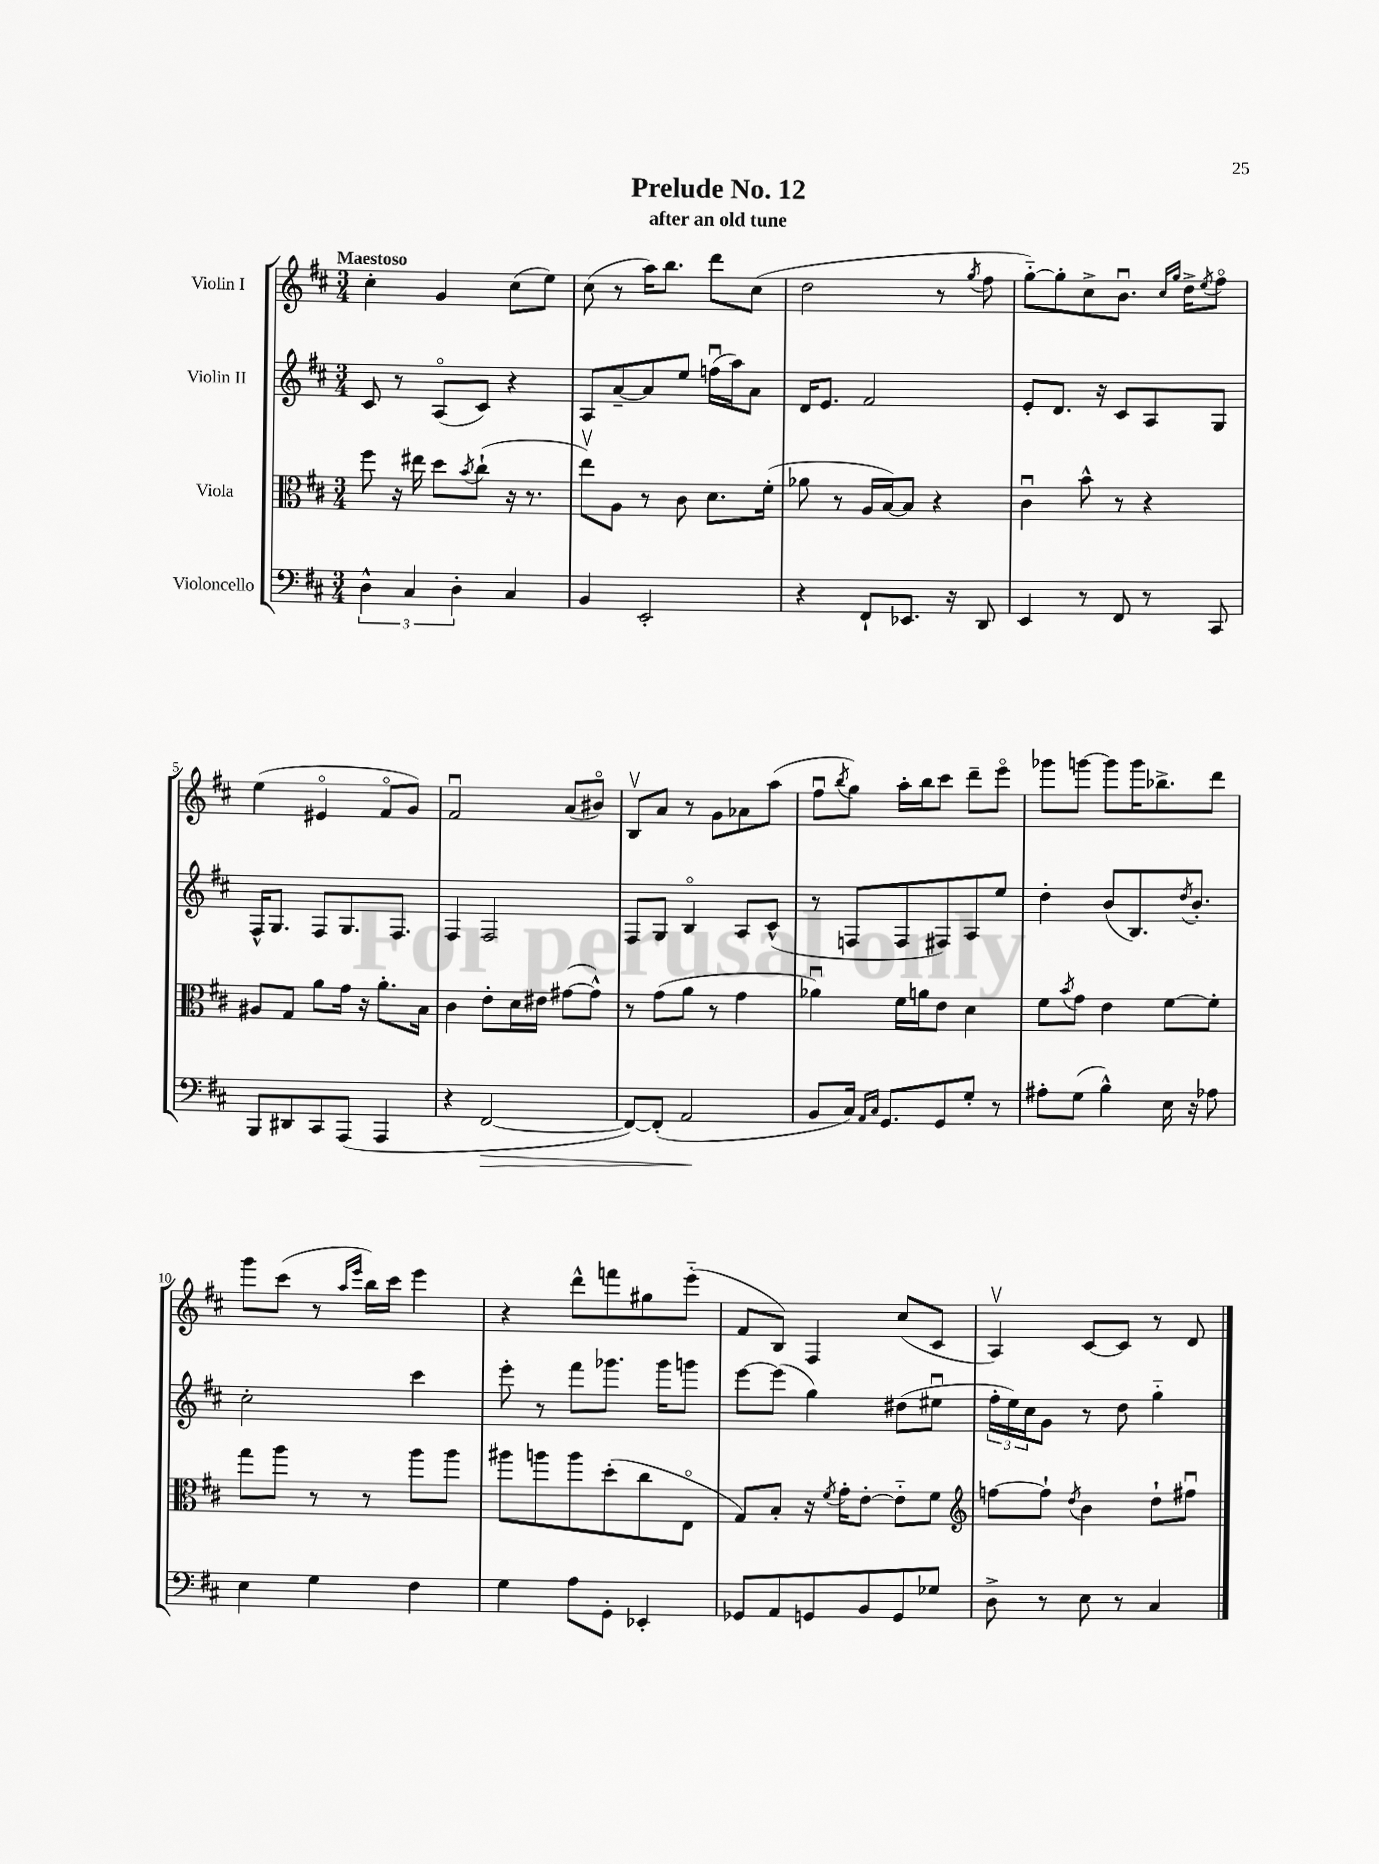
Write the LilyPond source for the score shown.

\header { title = "Prelude No. 12" subtitle = "after an old tune" }
<<
\new StaffGroup <<
\new Staff = "s0" \with { instrumentName = "Violin I" } {
    \clef treble \key d \major \numericTimeSignature \time 3/4 \tempo "Maestoso"
    cis''4-. g'4 cis''8( e''8) |
    cis''8( r8 a''16) b''8. d'''8 cis''8( |
    d''2 r8 \acciaccatura { g''8 } fis''8 |
    g''8~-_) g''8-. cis''8-> b'8.\downbow \grace { cis''16 g''16 } d''16-> \acciaccatura { e''8 } fis''8\flageolet |
    e''4( eis'4\flageolet fis'8\flageolet g'8) |
    fis'2\downbow a'8( bis'8\flageolet) |
    b8\upbow a'8 r8 g'8 aes'8 a''8( |
    fis''8\downbow \acciaccatura { b''8 } g''8) a''16-. b''16 cis'''8 d'''8-- e'''8\flageolet |
    ges'''8 g'''8~ g'''8 g'''16 bes''8.-> d'''8 |
    g'''8 cis'''8( r8 \grace { a''16 e'''16 } b''16) cis'''16 e'''4 |
    r4 d'''8-^ f'''8 gis''8 e'''8-_( |
    fis'8 b8) fis4 cis''8( cis'8 |
    a4\upbow) cis'8~ cis'8 r8 d'8 \bar "|." |
}
\new Staff = "s1" \with { instrumentName = "Violin II" } {
    \clef treble \key d \major \numericTimeSignature \time 3/4
    cis'8 r8 a8\flageolet( cis'8) r4 |
    a8 a'8~-- a'8 e''8 f''16\downbow( a''16) a'8 |
    d'16 e'8. fis'2 |
    e'8-. d'8. r16 cis'8 a8 g8 |
    fis16-^ g8. fis8 g8. fis8. |
    fis4 fis2 |
    fis8 g8 b4\flageolet a8 cis'8-^( |
    r8 f8 f8 fis8) a8 e''8 |
    d''4-. b'8( b8.) \acciaccatura { d''8 } b'8.-. |
    cis''2-. cis'''4 |
    e'''8-. r8 fis'''8 ges'''8. ges'''16 g'''8 |
    e'''8~ e'''8( g''4) dis''8( eis''8\downbow |
    \tuplet 3/2 { fis''16-. e''16) cis''16 } g'8 r8 d''8 g''4-_ \bar "|." |
}
\new Staff = "s2" \with { instrumentName = "Viola" } {
    \clef alto \key d \major \numericTimeSignature \time 3/4
    fis''8 r16 eis''16 d''8 \acciaccatura { b'8 } cis''8-!( r16 r8. |
    e''8\upbow) a8 r8 cis'8 d'8. fis'16-.( |
    aes'8 r8 a16 b16~) b8 r4 |
    cis'4\downbow b'8-^ r8 r4 |
    ais8 g8 a'8 g'16 r16 a'8.-. b16 |
    cis'4 e'8-. d'16 eis'16 gis'8~( gis'8-^) |
    r8 g'8( a'8 r8 g'4 |
    aes'4\downbow) fis'16 a'16 e'8 d'4 |
    fis'8 \acciaccatura { b'8 } g'8 e'4 fis'8~ fis'8-. |
    g''8 a''8 r8 r8 a''8 a''8 |
    ais''8 a''8 a''8 d''8-.( cis''8 e8\flageolet |
    g8) b8-. r16 \acciaccatura { fis'8 } g'16-. e'8~-. e'8-_ fis'8 |
    \clef treble f''8~ f''8-! \acciaccatura { d''8 } b'4 d''8-! fis''8\downbow \bar "|." |
}
\new Staff = "s3" \with { instrumentName = "Violoncello" } {
    \clef bass \key d \major \numericTimeSignature \time 3/4
    \tuplet 3/2 { d4-^ cis4 d4-. } cis4 |
    b,4 e,2-. |
    r4 fis,8-! ees,8. r16 d,8 |
    e,4 r8 fis,8 r8 cis,8 |
    b,,8 dis,8 cis,8 a,,8( a,,4 |
    r4 fis,2~\> |
    fis,8~) fis,8-.( a,2\! |
    b,8 cis16) \grace { a,16 cis16 } g,8. g,8 g8-. r8 |
    ais8-. g8( b4-^) e16 r16 aes8 |
    e4 g4 fis4 |
    g4 a8 g,8-. ees,4-. |
    ges,8 a,8 g,8 b,8 g,8 ges8 |
    d8-> r8 e8 r8 cis4 \bar "|." |
}
>>
>>
